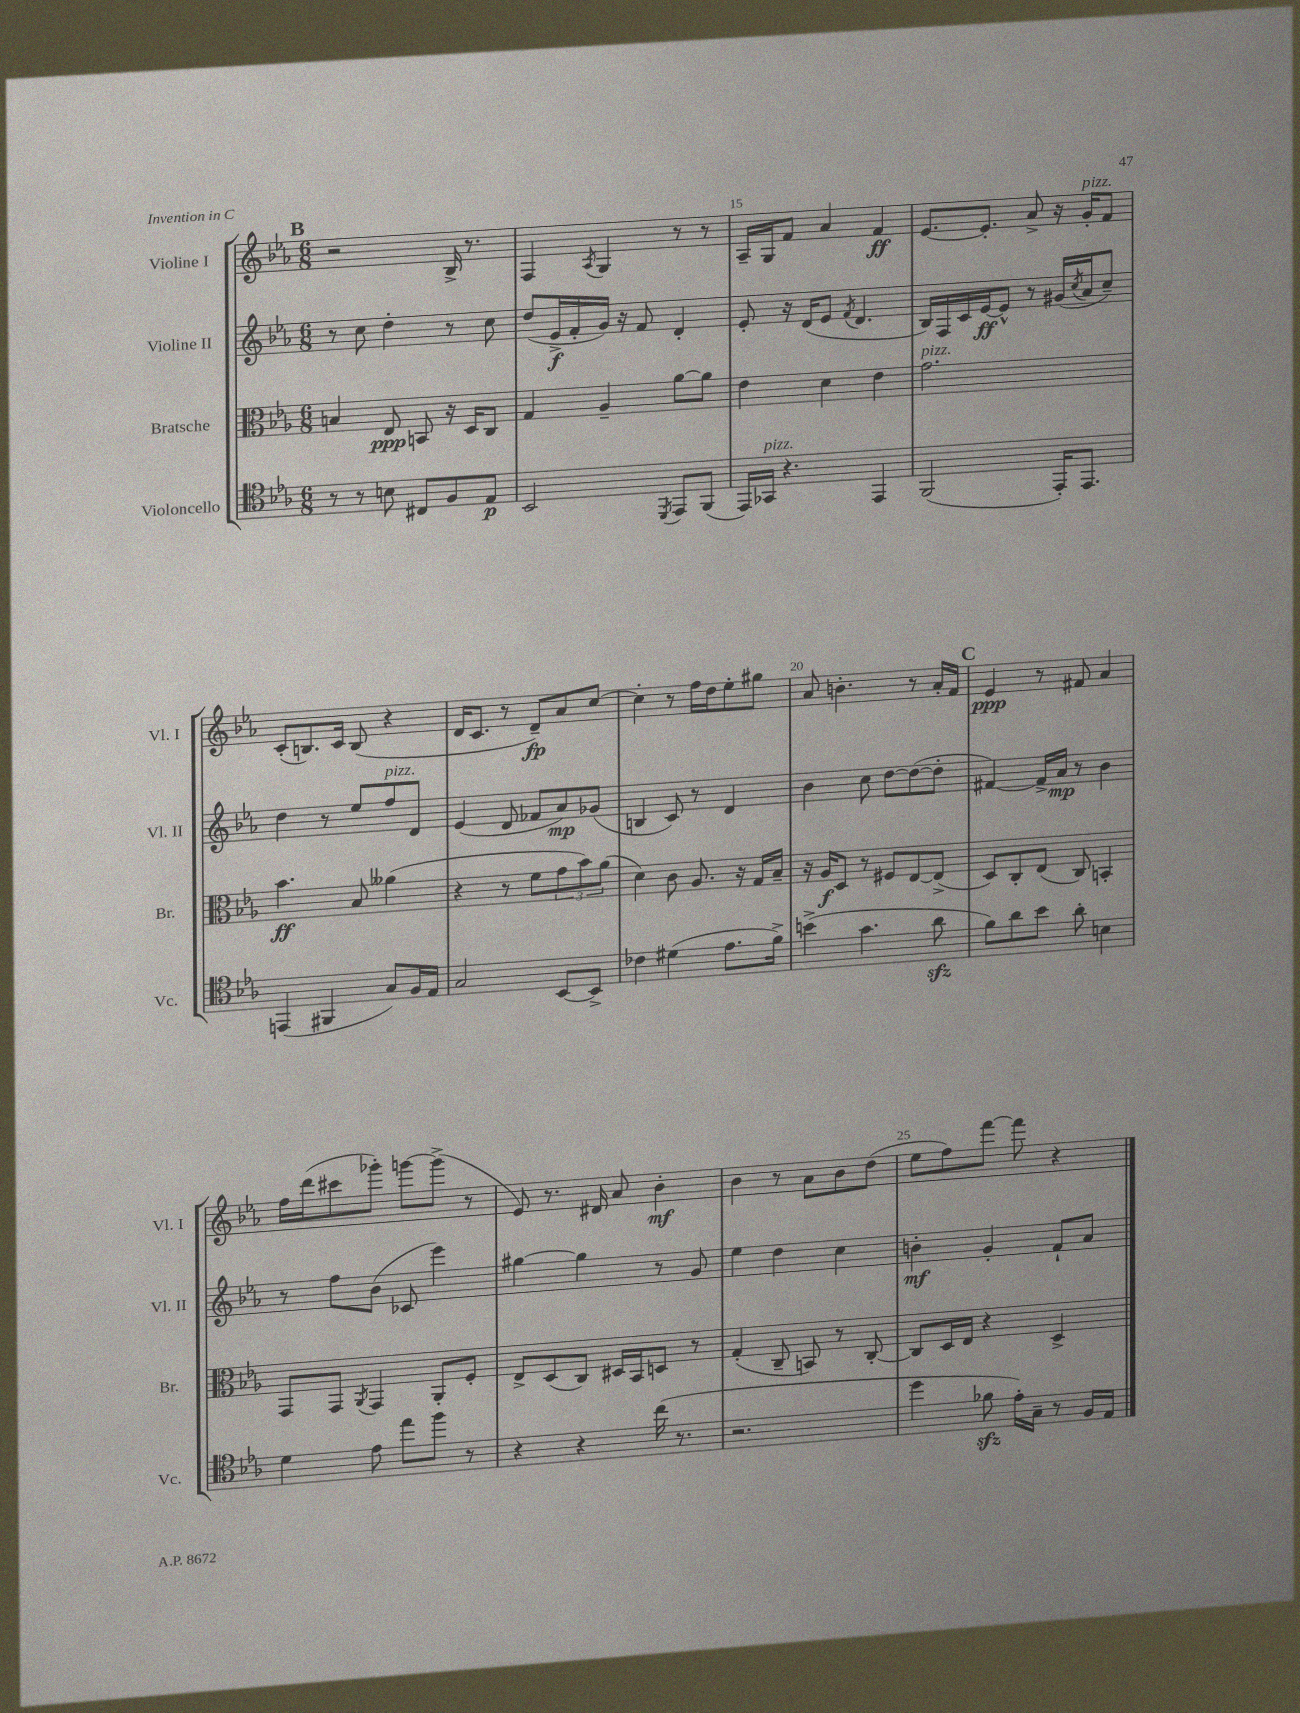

**kern	**kern	**kern	**kern
*staff4	*staff3	*staff2	*staff1
*clefC4	*clefC3	*clefG2	*clefG2
*k[b-e-a-]	*k[b-e-a-]	*k[b-e-a-]	*k[b-e-a-]
*M6/8	*M6/8	*M6/8	*M6/8
8r	4B	8r	2r
8r	.	8cc	.
8B	8E-	4dd'	.
8C#	8BB	.	.
8F	16r	8r	16B-^
.	16D	.	8.r
8E-	8C	8cc	.
=	=	=	=
2BB-	4G	(8dd	4F
.	.	16e-^	.
.	.	16f'	.
.	.	.	8qA-
.	4A-~	16g)	4G
.	.	16r	.
.	.	8f	.
8qDD	.	.	.
8EE-	[8a-	4d'	8r
(8FF	8a-]	.	8r
=	=	=	=
16EE-)	4e-	8e-'	16A-~
16GG-	.	.	16G
4.r	.	16r	8f
.	.	(16d	.
.	4d	8e-	4a-
.	.	8qf	.
.	.	4.d	.
4EE-	4e-	.	4f
=	=	=	=
(2FF	2.g	16B-)	[8.e-
.	.	16F	.
.	.	16c	.
.	.	[16e-	8.e-']
.	.	8e-^^]	.
.	.	8r	8a-^
16EE-')	.	(16g#	16r
.	.	8qcc	.
8.EE-	.	16a-	16g'
.	.	8cc~)	8f
=	=	=	=
(4EE	4.b-	4dd	(8c'
.	.	.	8.B)
4FF#	.	8r	.
.	.	.	16c
.	8B-	8ee-	(8B
8G)	(4a--	8ff	4r
16F	.	8d	.
16E-	.	.	.
=	=	=	=
2G	4r	(4e-	16d
.	.	.	8.c
.	8r	8d	8r
.	8f	8f-	8d~)
[8BB-	12g	8a-)	8a-
.	12b-)	.	.
8BB-^]	.	(8g-	[8cc
.	(12a-	.	.
=	=	=	=
4c-	4d)	4B	4cc']
(4d#	8c	8c)	8r
.	8.A-	8r	16ff
.	.	.	16dd
8.e-	.	4d	8ee-'
.	16r	.	.
.	16G	.	8gg#
16f^)	16B-~	.	.
=	=	=	=
(4b^	16r	4b-	8a-
.	16A-	.	.
.	8D	.	4.b'
4.g	8r	8cc	.
.	8F#	[8dd	.
.	[8E-	(8dd_	8r
8a-	(8E-^]	8dd']	16a-'
.	.	.	16f
=	=	=	=
8f)	8D)	[4f#)	4e-
8a-	8C'	.	.
8b-	(8E-	16f#^]	8r
.	.	16a-	.
8a-'	8C)	8r	8f#
4B	4BB'	4b-	4a-
=	=	=	=
4d	8GG	8r	16ff
.	.	.	(16ddd
.	8GG	8ff	8ccc#
.	8qAA-	.	.
8e-	4GG	(8b-	8ggg-')
8ee-	.	8c-	[8ggg
8ff	8AA-'	4eee-)	(8ggg^]
8r	8F'	.	8r
=	=	=	=
4r	8E-^	[4gg#	8e-)
.	(8D	.	8.r
4r	8C)	4gg#]	.
.	.	.	16d#
.	16D#	.	8a-
.	16BB-	.	.
(16cc	8D	8r	4b-'
8.r	.	.	.
.	8r	8g	.
=	=	=	=
2.r	(4G'	4ee-	4b-
.	8C~	4dd	8r
.	8BB)	.	8a-
.	8r	4cc	8b-
.	[8C'	.	(8dd
=	=	=	=
4dd	8C]	4b'	8ee-
.	16D	.	8ff)
.	16E-	.	.
8f-	4r	4g'	[8fff
16e-')	.	.	8fff]
16G~	.	.	.
8r	4D^	8f`	4r
16F	.	8a-	.
16E-	.	.	.
==	==	==	==
*-	*-	*-	*-
